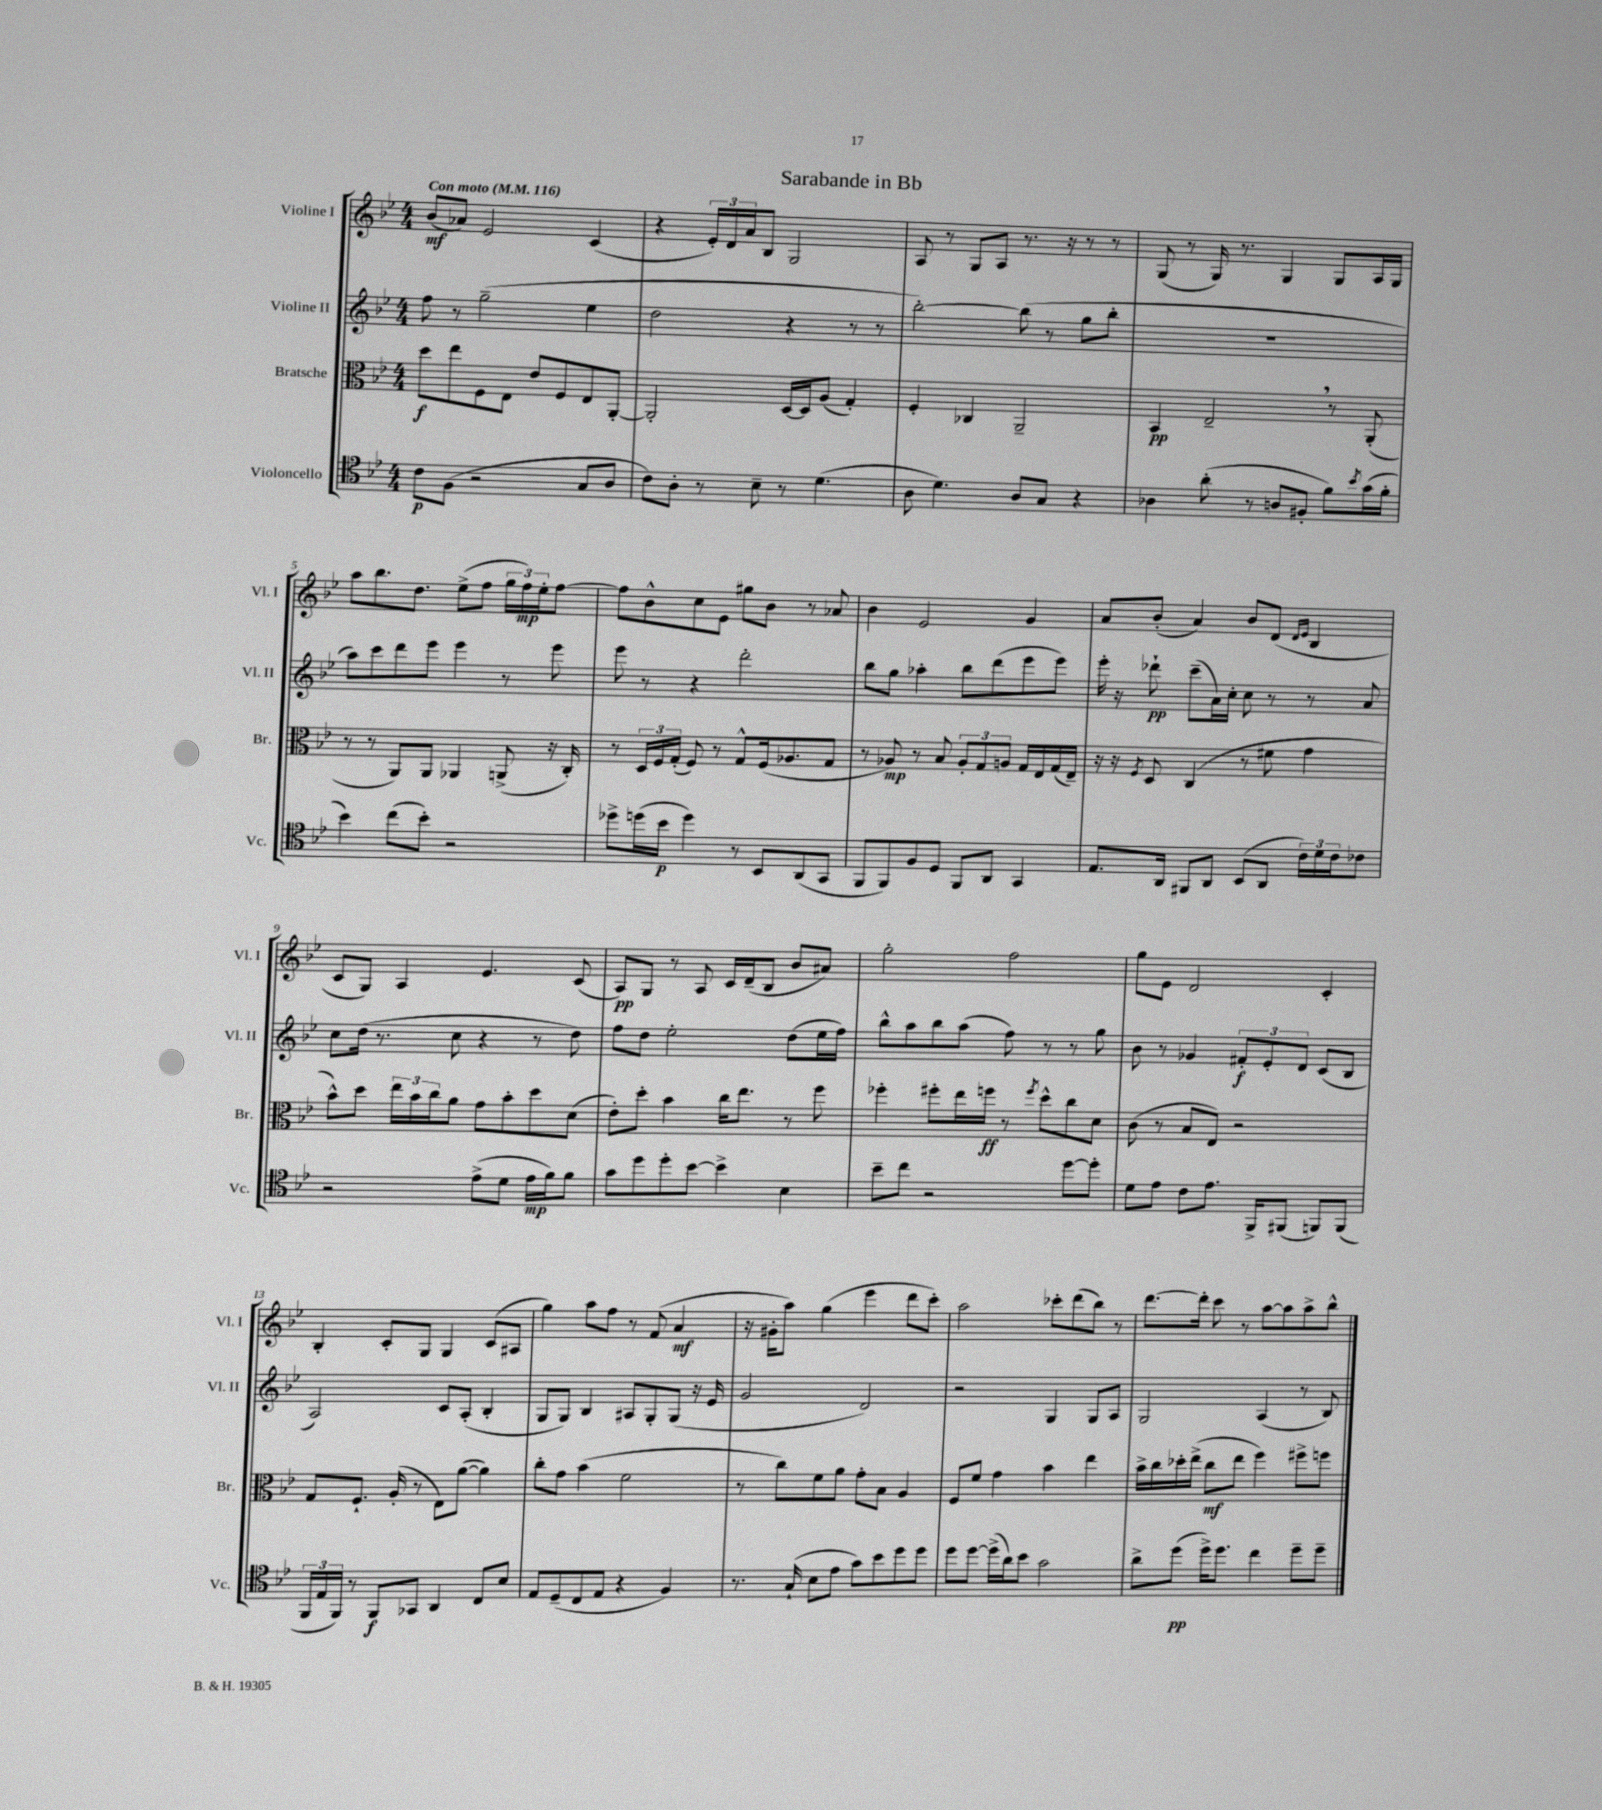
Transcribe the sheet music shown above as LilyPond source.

\header { title = "Sarabande in Bb" }
<<
\new StaffGroup <<
\new Staff = "s0" \with { instrumentName = "Violine I" shortInstrumentName = "Vl. I" } {
    \clef treble \key bes \major \numericTimeSignature \time 4/4 \tempo "Con moto" 4 = 116
    bes'8\mf( aes'8) ees'2 c'4( |
    r4 \tuplet 3/2 { ees'16-.) d'16 a'16 } bes8 g2 |
    a8 r8 g8 a8 r8. r16 r8 r8 |
    g8( r8 g16) r8. g4 g8 a16 g16 |
    a''8 bes''8. d''8. ees''8->( f''8 \tuplet 3/2 { g''16 f''16\mp) ees''16-. } f''8~ |
    f''8 bes'8-^ c''8 ees'8 gis''8 bes'8 r8 aes'8 |
    bes'4 ees'2 g'4 |
    a'8 bes'8-.( a'4) bes'8 d'8( \grace { d'16 ees'16 } bes4 |
    c'8 g8) a4 ees'4. c'8( |
    a8\pp) g8 r8 a8 c'16 d'16--( bes8 bes'8 ais'8) |
    g''2-. f''2 |
    g''8 ees'8 d'2 c'4-. |
    bes4-. c'8-. g8 g4 c'8( ais8 |
    g''4) a''8 f''8 r8 f'8( a'4\mf |
    r16 gis'16-. a''8) g''4( ees'''4 d'''8 c'''8-.) |
    a''2 ces'''8-. d'''8( bes''8) r8 |
    d'''8.~ d'''16-. c'''8 r8 a''8~ a''8 a''8-> bes''8-^ \bar "|." |
}
\new Staff = "s1" \with { instrumentName = "Violine II" shortInstrumentName = "Vl. II" } {
    \clef treble \key bes \major \numericTimeSignature \time 4/4
    f''8 r8 g''2--( ees''4 |
    d''2 r4 r8 r8 |
    bes''2~-.) bes''8( r8 g''8 bes''8-. |
    R1 |
    a''8) c'''8 d'''8 ees'''8 ees'''4 r8 ees'''8 |
    ees'''8 r8 r4 d'''2-. |
    bes''8 g''8 aes''4-. bes''8 d'''8( ees'''8 ees'''8) |
    ees'''16-. r16 des'''8-!\pp c'''8--( a'16) c''16-. c''8 r8 r8 a'8 |
    c''8 d''16( r8. c''8 r4 r8 d''8) |
    f''8 d''8 ees''2-. d''8( ees''16 f''16) |
    bes''8-^ a''8 bes''8 a''8( f''8) r8 r8 g''8 |
    bes'8 r8 ges'4 \tuplet 3/2 { fis'8-.\f ees'8-. d'8 } c'8( bes8 |
    a2) c'8 a8-.( bes4-. |
    g8 g8) bes4 ais8 g8-. g8( r16 ees'16 |
    g'2 d'2) |
    r2 g4 g8 a8 |
    g2 a4( r8 bes8) \bar "|." |
}
\new Staff = "s2" \with { instrumentName = "Bratsche" shortInstrumentName = "Br." } {
    \clef alto \key bes \major \numericTimeSignature \time 4/4
    d''8\f ees''8 f8 ees8 ees'8 f8 ees8 a,8~-. |
    a,2-. d16~ d16 a8( g4-.) |
    f4-. ces4 a,2-- |
    bes,4\pp ees2-- \breathe r8 a,8-.( |
    r8 r8 a,8) a,8 aes,4 a,8->( r16 c16-.) |
    r8 \tuplet 3/2 { d16 f16 g16-.( } f8) r8 g8-^ f16( aes8. g8 |
    r8 aes8\mp) r8 bes8 \tuplet 3/2 { aes8-. g8 a8 } g16 ees16 g16( ees16--) |
    r16 r16 \acciaccatura { f8 } d8 c4( r8 fis'8 g'4 |
    bes'8-^) d''8 \tuplet 3/2 { ees''16 bes'16 c''16 } a'8 g'8 bes'8-. d''8 d'8( |
    ees'8-.) d''8-. bes'4 c''16 ees''8. r8 f''8 |
    fes''4-. fis''8-. ees''16 f''16\ff r8 \acciaccatura { f''8 } d''8-^ c''8 d'8 |
    c'8( r8 bes8 ees8) r2 |
    g8 f8.-! a16-.( r8 ees8) a'8~( a'4) |
    c''8-. g'8 bes'4( f'2 |
    r8 c''8) f'8 a'8 g'8-. bes8 a4 |
    f8 f'8 g'4 bes'4 ees''4 |
    bes'16-> c''16 des''16-. ees''16->( c''8\mf ees''8 f''4) fis''8-> f''8 \bar "|." |
}
\new Staff = "s3" \with { instrumentName = "Violoncello" shortInstrumentName = "Vc." } {
    \clef tenor \key bes \major \numericTimeSignature \time 4/4
    c'8\p f8( r2 g8 a8 |
    c'8) a8-. r8 bes8-- r8 d'4.( |
    a8 d'4.) a8 g8 r4 |
    aes4 a'8-.( r8 a8 fis8-. f'8) \acciaccatura { bes'8 } g'16( f'16-. |
    bes'4) c''8( bes'8-.) r2 |
    des''8-> d''16( bes'16\p d''4) r8 bes,8 a,8( g,8 |
    f,8 f,8) f8 d8 f,8 a,8 g,4 |
    ees8. a,16 fis,8 a,8 bes,8( a,8 \tuplet 3/2 { c'16) d'16 c'16 } ces'8 |
    r2 ees'8->( d'8 ees'16\mp f'16) f'8 |
    g'8 d''8 d''8-. bes'8~ bes'4-> bes4 |
    bes'8-- c''8 r2 d''8~ d''8-. |
    d'8 ees'8 c'8 ees'8. f,16-> fis,8( f,8) f,8( |
    \tuplet 3/2 { f,16 ees16 f,16) } r8 f,8\f ges,8 a,4 c8 bes8 |
    ees8 d8--( c8 ees8 r4 f4) |
    r8. g16-!( bes8 ees'8 g'8) bes'8 d''8 d''8 |
    d''8 d''8~ d''16->( a'16) bes'8 g'2 |
    a'8-> d''8\pp( d''16->) d''8. c''4 d''8-- d''8-- \bar "|." |
}
>>
>>
